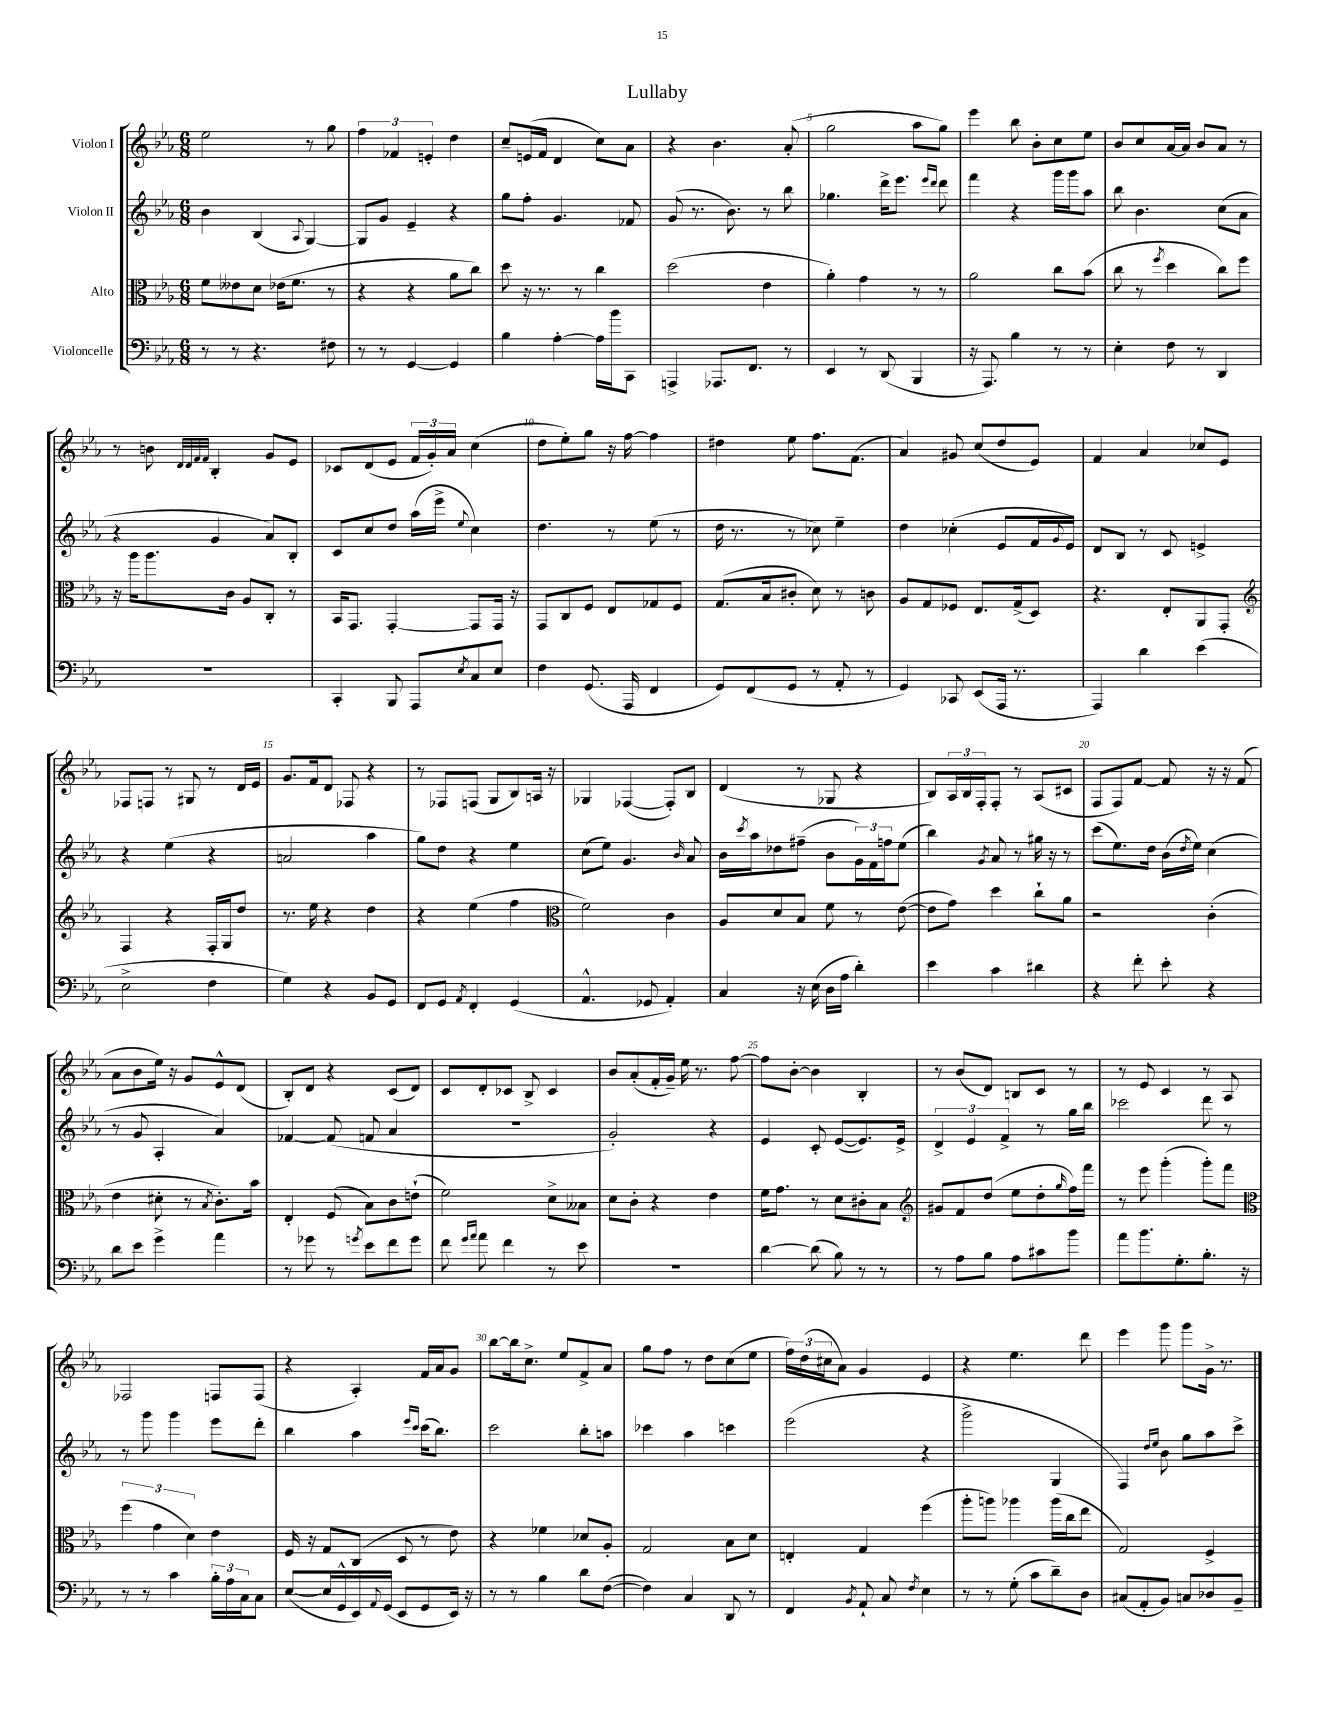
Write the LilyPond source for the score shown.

\header { title = "Lullaby" }
<<
\new StaffGroup <<
\new Staff = "s0" \with { instrumentName = "Violon I" } {
    \clef treble \key ees \major \numericTimeSignature \time 6/8
    ees''2 r8 g''8 |
    \tuplet 3/2 { f''4 fes'4 e'4-. } d''4 |
    c''8-- e'16( f'16 d'4 c''8) aes'8 |
    r4 bes'4. aes'8-.( |
    g''2 aes''8 g''8) |
    ees'''4 bes''8 bes'8-. c''8 ees''8 |
    bes'8 c''8 aes'16~ aes'16 bes'8 aes'8 r8 |
    r8 b'8 \grace { d'32 d'32 f'32 f'32 } bes4-. g'8 ees'8 |
    ces'8 d'8( ees'8 \tuplet 3/2 { f'16 g'16-.) aes'16 } c''4( |
    d''8 ees''8-.) g''8 r16 f''16~ f''4 |
    dis''4 ees''8 f''8. f'8.( |
    aes'4) gis'8 c''8( d''8 ees'8) |
    f'4 aes'4 ces''8 ees'8 |
    fes8 f8 r8 gis8 r8 d'16 ees'16 |
    g'8. f'16 d'8 fes8 r4 |
    r8 fes8 f8( g8 bes8) a16 r16 |
    ges4 fes4~( fes8-.) bes8 |
    d'4( r8 ges8 r4 |
    bes8) \tuplet 3/2 { aes16 bes16 f16-. } f8-. r8 aes8( cis'8 |
    f8 f8) f'8~ f'8 r16 r16 f'8( |
    aes'8 bes'8 ees''16) r16 g'8 ees'8-^ d'8( |
    bes8-.) d'8 r4 c'8( d'8) |
    c'8 d'8-. ces'8 bes8-> ces'4 |
    bes'8 aes'8-.( f'16-. g'16--) ees''16 r8. f''8~ |
    f''8 bes'8~-. bes'4 bes4-. |
    r8 bes'8( d'8) b8 c'8 r8 |
    r8 ees'8 c'4 r8 aes8 |
    fes2 f8 f8( |
    r4 aes4-.) f'16 aes'16 g'8 |
    bes''8~ bes''16 c''8.-> ees''8 f'8-> aes'8 |
    g''8 f''8 r8 d''8 c''8( ees''8 |
    \tuplet 3/2 { f''16) d''16( cis''16 } aes'8) g'4 ees'4 |
    r4 ees''4. d'''8 |
    ees'''4 g'''8 g'''8 g'16-> r8. \bar "|." |
}
\new Staff = "s1" \with { instrumentName = "Violon II" } {
    \clef treble \key ees \major \numericTimeSignature \time 6/8
    bes'4 bes4( \appoggiatura { aes8 } g4~) |
    g8 g'8 ees'4-- r4 |
    g''8 f''8-. g'4. fes'8 |
    g'8( r8. bes'8.) r8 bes''8 |
    ges''4. d'''16-> ees'''8. \grace { ees'''16 d'''16 } d'''8 |
    f'''4 r4 g'''16 g'''16 aes''8 |
    bes''8 bes'4. c''8( aes'8 |
    r4 g'4 aes'8) bes8-. |
    c'8 c''8 d''8 aes''16( ees'''16-> \appoggiatura { ees''8 } c''4) |
    d''4. r8 ees''8( r8 |
    d''16 r8. r8 ces''8) ees''4-- |
    d''4 ces''4-.( ees'8 f'16 \appoggiatura { g'8 } ees'16) |
    d'8 bes8 r8 c'8 e'4-> |
    r4 ees''4( r4 |
    a'2 aes''4 |
    g''8) d''8 r4 ees''4 |
    c''8( ees''8) g'4. \grace { bes'16 } aes'8 |
    bes'16 \acciaccatura { c'''8 } aes''16 des''8 fis''8--( bes'8 \tuplet 3/2 { g'16) f'16 f''16 } ees''8( |
    bes''4) \acciaccatura { g'8 } aes'8 r8 gis''16 r16 r8 |
    c'''8( ees''8.) d''16 bes'16( \acciaccatura { d''8 } ees''16) c''4( |
    r8 g'8 aes4-. aes'4) |
    fes'4~ fes'8( f'8 aes'4 |
    R2. |
    g'2-.) r4 |
    ees'4 c'8-. ees'8~( ees'8.) ees'16-> |
    \tuplet 3/2 { d'4-> ees'4 f'4-> } r8 g''16 bes''16 |
    ces'''2 d'''8 r8 |
    r8 g'''8 g'''4 ees'''8 d'''8-. |
    bes''4 aes''4 \grace { ees'''16 c'''16 } c'''16( bes''8.) |
    c'''2 bes''8-. a''8 |
    ces'''4 aes''4 c'''4 |
    ees'''2( r4 |
    g'''2-> g4 |
    f4) \grace { d''16 ees''16 } bes'8 g''8 aes''8 c'''8-> \bar "|." |
}
\new Staff = "s2" \with { instrumentName = "Alto" } {
    \clef alto \key ees \major \numericTimeSignature \time 6/8
    f'8 eeses'8 d'8 ees'16( f'8. r8 |
    r4 r4 aes'8 c''8) |
    d''8 r16 r8. r8 c''4 |
    d''2( ees'4 |
    aes'4-.) g'4 r8 r8 |
    aes'2 c''8 bes'8( |
    c''8 r8 \acciaccatura { f''8 } d''4 c''8) f''8 |
    r16 aes''16 aes''8. c'16 aes8 c8-. r8 |
    bes,16 g,8. g,4~-. g,8 g,16 r16 |
    g,8 c8 f8 ees8 ges8 f8 |
    g8.( bes16 cis'8-. d'8) r8 c'8 |
    aes8 g8 fes8 ees8. g16->( d8) |
    r4. ees8-. aes,8 g,8-. |
    \clef treble f4 r4 f16-. g16 d''8 |
    r8. ees''16 r4 d''4 |
    r4 ees''4( f''4 |
    \clef alto f'2) c'4 |
    aes8 d'8 bes8 f'8 r8 ees'8~( |
    ees'8 g'8) d''4 c''8-! aes'8 |
    r2 c'4-.( |
    ees'4 dis'8-. r8 \acciaccatura { bes8 } c'8.-.) bes'16 |
    ees4-. f8( bes8) c'8 e'8-!( |
    f'2) d'8-> beses8 |
    d'8 c'8-. r4 ees'4 |
    f'16 g'8. r8 d'8 cis'8-. bes8 |
    \clef treble gis'8 f'8 d''8( ees''8 d''8-. \grace { g''16 } f''16) f'''16 |
    r8 ees'''8 g'''4-.( g'''8-.) f'''8 |
    \clef alto \tuplet 3/2 { f''4( g'4 d'4) } ees'4 |
    f16 r16 g8 c8( d8 r8 ees'8) |
    r4 fes'4 des'8 aes8-. |
    g2 bes8 d'8 |
    e4-. g4 f''4( |
    aes''8-. a''8) aes''4 aes''16( c''16 ees''8 |
    g2) f4-> \bar "|." |
}
\new Staff = "s3" \with { instrumentName = "Violoncelle" } {
    \clef bass \key ees \major \numericTimeSignature \time 6/8
    r8 r8 r4. fis8 |
    r8 r8 g,4~ g,4 |
    bes4 aes4~-. aes16 bes'16 c,8 |
    a,,4-> aes,,8. f,8. r8 |
    ees,4 r8 d,8( bes,,4 |
    r16 aes,,8.) bes4 r8 r8 |
    ees4-. f8 r8 d,4 |
    R2. |
    c,4-. bes,,8 aes,,8 \acciaccatura { ees8 } c8 ees8 |
    f4 g,8.( aes,,16 f,4 |
    g,8) f,8( g,8 r8 aes,8-. r8 |
    g,4) ces,8 ees,8( aes,,16 r8. |
    aes,,4) d'4 ees'4( |
    ees2-> f4 |
    g4) r4 bes,8 g,8 |
    f,8 g,8 \acciaccatura { aes,8 } f,4-. g,4( |
    aes,4.-^ ges,8 aes,4-.) |
    c4 r16 ees16( d16 aes16 d'4-.) |
    ees'4 c'4 dis'4 |
    r4 f'8-. ees'8-. r4 |
    d'8 ees'8 g'4-> aes'4 |
    r8 ges'8 r8 \acciaccatura { g'8 } ees'8 f'8 g'8 |
    f'8 \grace { g'16 aes'16 } aes'8 f'4 r8 ees'8 |
    R2. |
    d'4~ d'8( bes8) r8 r8 |
    r8 aes8 bes8 aes8 cis'8 bes'8 |
    aes'8 bes'8. g8.-. bes8.-. r16 |
    r8 r8 c'4 \tuplet 3/2 { bes16-. aes16 c16 } c8 |
    ees8~( ees16 g,16-^ ees,16) \appoggiatura { aes,8 } g,16( ees,8 g,8 ees,16) r16 |
    r8 r8 bes4 d'8 f8~( |
    f4) c4 d,8 r8 |
    f,4 \acciaccatura { bes,8 } aes,8-! c8 \acciaccatura { f8 } ees4 |
    r8 r8 g8-.( c'8 d'8--) d8 |
    cis8( aes,8-. bes,8) c8 des8 bes,8-- \bar "|." |
}
>>
>>
\layout { \context { \Score \override BarNumber.break-visibility = ##(#f #t #t) barNumberVisibility = #(every-nth-bar-number-visible 5) } }
